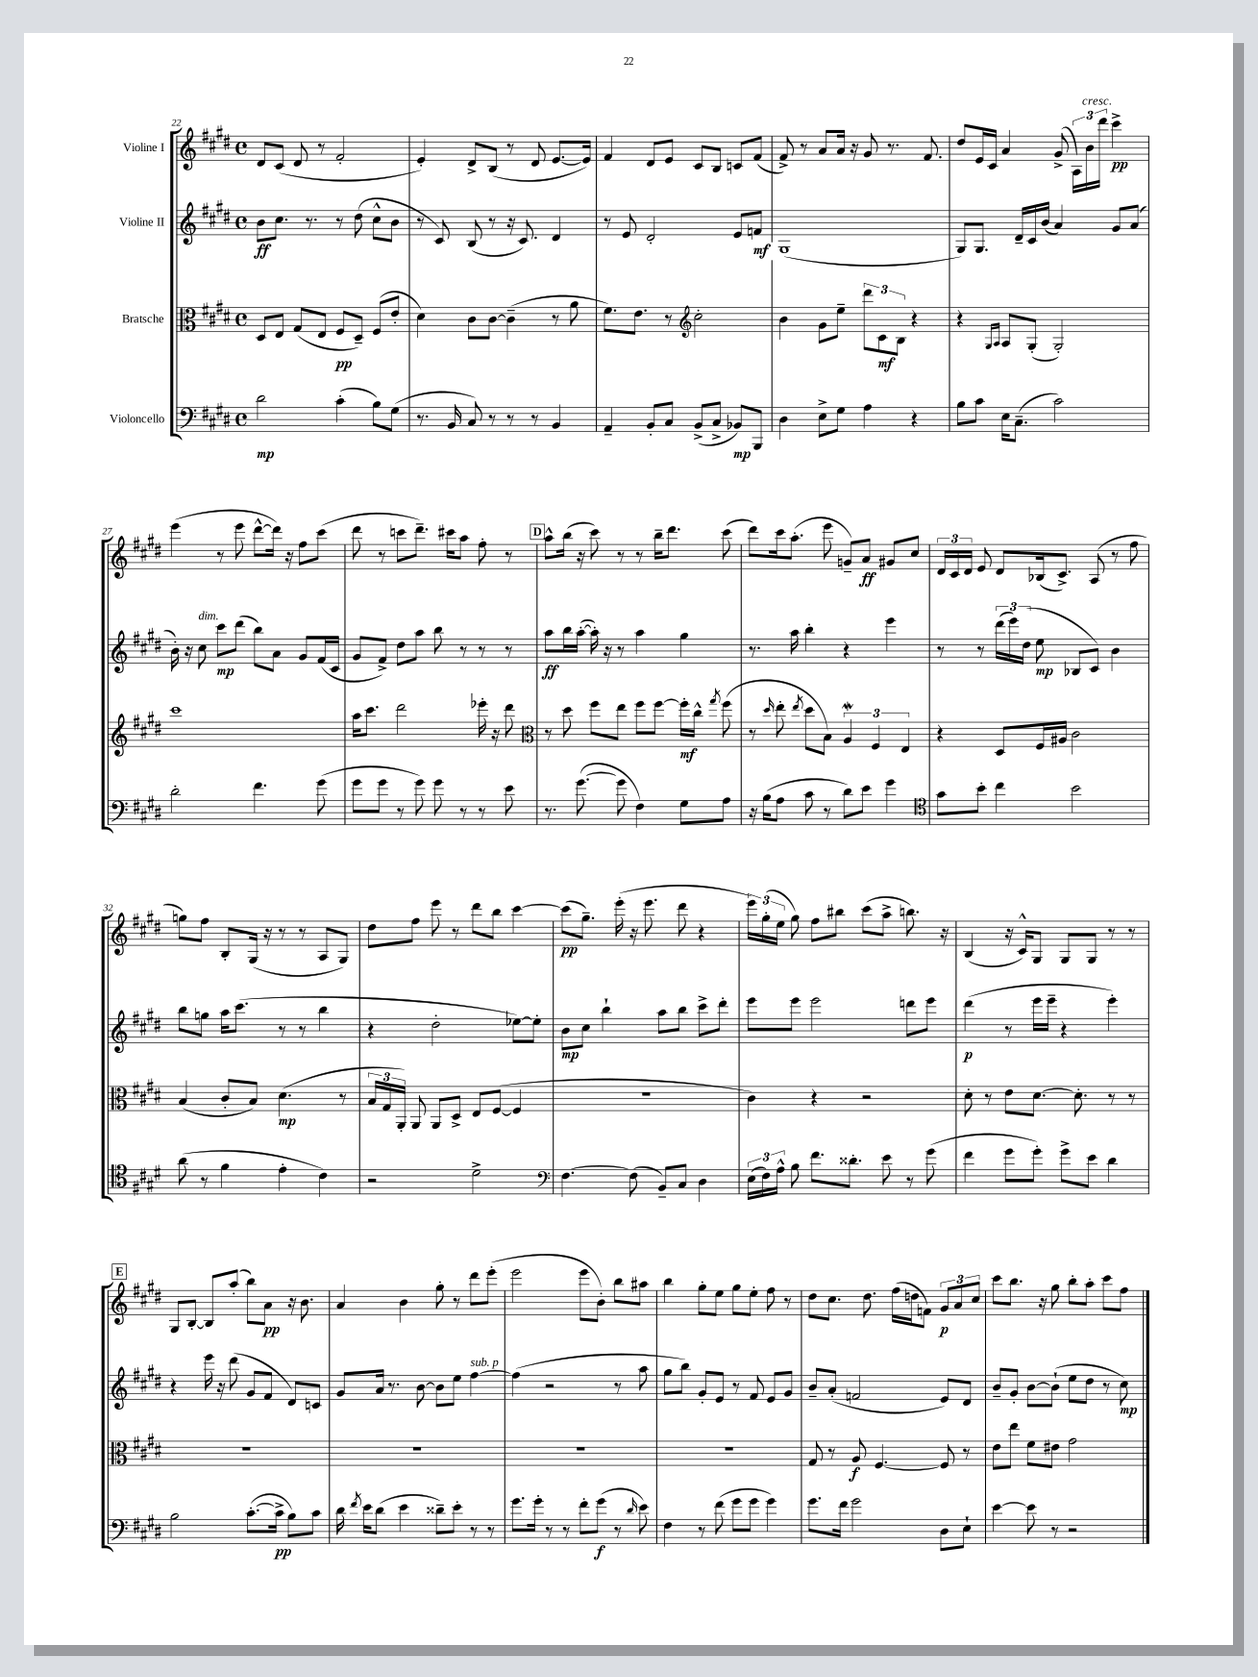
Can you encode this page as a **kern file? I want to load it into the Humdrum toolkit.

**kern	**kern	**kern	**kern
*staff4	*staff3	*staff2	*staff1
*clefF4	*clefC3	*clefG2	*clefG2
*k[f#c#g#d#]	*k[f#c#g#d#]	*k[f#c#g#d#]	*k[f#c#g#d#]
*M4/4	*M4/4	*M4/4	*M4/4
*met(c)	*met(c)	*met(c)	*met(c)
2d#\	8D#/L	8b\L	8d#/L
.	8E/J	8.cc#\J	(8c#/J
.	(8G#/L	.	8d#/
.	.	8.r	.
.	8E/J	.	8r
(4c#'\	8F#/L	8r	2f#'/
.	8D#~/J)	(8dd#\	.
8B\L)	(8F#/L	8cc#^^\L	.
(8G#\J	8e'/J	8b\J	.
=	=	=	=
8.r	4d#\)	8r	4e'/)
.	.	8c#/)	.
16BB/	.	.	.
8C#/)	8c#\L	(8B/	8d#^/L
8r	[8c#\J	8r	(8B/J
8r	(4c#~\]	16r	8r
.	.	8.c#/)	.
8r	.	.	8d#/
4BB/	8r	4d#/	[8.e/L
.	8a\	.	.
.	.	.	16e/]Jk)
=	=	=	=
4AA~/	8.f#\L)	8r	4f#/
.	.	8e/	.
.	8.e\J	.	.
8BB'/L	.	2d#'/	8d#/L
8C#/J	8r	.	8e/J
*	*clefG2	*	*
(8BB^/L	2cc#'\	.	8c#/L
8C#^/J	.	.	8B/J
8BB-/L)	.	8e/L	8c/L
8BBB/J	.	8f/J	(8f#/J
=	=	=	=
4D#\	4b\	(1G#	8f#^/)
.	.	.	8r
8E^\L	8g#\L	.	8a/L
8G#\J	8ee~\J	.	16a/Jk
.	.	.	16r
4A\	12ddd#\L	.	8g#/
.	12c#\	.	.
.	.	.	8.r
.	12B\J	.	.
4r	4r	.	.
.	.	.	8.f#/
=	=	=	=
8B\L	4r	8G#/L)	8dd#/L
8c#\J	.	8.G#/J	16e/L
.	.	.	16c#/JJ
.	16qqG#/LL	.	.
.	16qqA/JJ	.	.
16E\LK	8A/L	.	4a/
(8.C#~\J	.	16d#~/LL	.
.	(8G#'/J	16c#/	.
.	.	(16b/JJ	.
2c#\)	2G#'/)	4a/)	(8g#^/
.	.	.	24A\LL)
.	.	.	24b\
.	.	.	24ddd#\JJ
.	.	8g#/L	4ccc#^\
.	.	(8a/J	.
=	=	=	=
2d#'\	1ccc#	16b'\)	(4eee\
.	.	16r	.
.	.	8cc#\	.
.	.	8ccc#\L	8r
.	.	(8ddd#\J	8eee\
4.f#\	.	8bb\L)	[8ddd#^^\L
.	.	8a\J	16ddd#\]Jk)
.	.	.	16r
.	.	8g#/L	8ff#\L
(8g#\	.	(16f#/L	(8ccc#\J
.	.	16c#/JJ	.
=	=	=	=
8g#\L	16aa\LK	8g#/L	8ddd#\
.	8.ccc#\J	.	.
8g#\J	.	8f#^/J)	8r
8r	2ddd#\	8dd#\L	8ccc\L
8g#\)	.	8aa\J	8.ddd#~\J)
8g#\	.	8bb\	.
.	.	.	16ccc#\LK
8r	.	8r	8aa\J
8r	16eee-'\	8r	8ff#'\
.	16r	.	.
8e\	8ddd#\	8r	8r
=	=	=	=
*	*clefC3	*	*
8.r	8r	8aa\L	8aa^^\L
.	8dd#\	16bb\L	(16bb\Jk
([8.g#\	.	([16aa'\JJ	16r
.	8ff#\L	16aa'\])	8ccc#\)
.	.	16r	.
8g#\]	8ee\J	8r	8r
4F#\)	8ff#\L	4aa\	8r
.	[8ff#\J	.	16bb~\LK
.	.	.	8.ddd#\J
8G#\L	16ff#'\]LL	4gg#\	.
.	16cc#^^\JJ	.	.
.	8qgg#/	.	.
8A\J	(8ff#\	.	(8ccc#\
=	=	=	=
16r	8r	8.r	8ddd#\L)
(16B\LK	.	.	.
.	16qqdd#/	.	.
8A\J	8ee'\	.	16ccc#\k
.	.	16aa\	(8.aa'\J
.	8qee/	.	.
8c#\	8dd#\L	4bb'\	.
8r	8B\J)	.	8eee\
8d#\L)	6A/	4r	8g~/L)
8e\J	.	.	8a/J
.	6F#/	.	.
4g#\	.	4eee\	8g#/L
.	6E/	.	.
.	.	.	8cc#/J
=	=	=	=
*clefC4	*	*	*
8g#\L	4r	8r	24d#/LL
.	.	.	24c#/
.	.	.	24d#/JJ
8b'\J	.	8r	8e/
4cc#\	8D#/L	(24ddd#\LL	8d#/L
.	.	24eee\)	.
.	.	(24dd#\JJ	.
.	16F#/L	8ee\	(16B-/k
.	16A#/JJ	.	8.c#^/J)
2b\	2c#\	8B-/L	.
.	.	8c#/J)	(8A/
.	.	4b\	8r
.	.	.	8ff#\
=	=	=	=
(8a\	(4B/	8bb\L	8gg\L)
8r	.	8gg\J	8ff#\J
4f#\	8c#'/L	16aa\LK	8B'/L
.	.	(8.ccc#\J	.
.	8B/J)	.	(16G#/Jk
.	.	.	16r
4e'\	(4.d#\	8r	8r
.	.	8r	8r
4c#\)	.	4bb\	8A/L
.	8r	.	8G#/J)
=	=	=	=
2r	24B/LL	4r	8dd#\L
.	24G#/	.	.
.	24AA'/JJ)	.	.
.	8AA/	.	8ff#\J
.	8AA/L	2dd#'\	8eee\
.	8D#^/J	.	8r
2d#^\	8E/L	.	8ddd#\L
.	([8F#/J	.	8bb\J
.	4F#/]	[8ee-\L)	[4ccc#\
.	.	8ee-'\]J	.
=	=	=	=
*clefF4	*	*	*
[4.F#\	1r	8b\L	(8ccc#\]L
.	.	8cc#\J	8.gg#~\J)
.	.	4bb`\	.
.	.	.	(16eee'\
(8F#\]	.	.	16r
.	.	.	8.eee\
8BB~/L)	.	8aa\L	.
8C#/J	.	8bb\J	8ddd#\
4D#\	.	8ccc#^\L	4r
.	.	8ddd#'\J	.
=	=	=	=
(24E\LL	4c#\)	8eee\L	24eee\LL)
24F#\)	.	.	(24gg#'\
24A^^\JJ	.	.	24ee\JJ
8B\	.	8eee\J	8gg#\)
8.f#\L	4r	2eee\	8ff#\L
.	.	.	8bb#\J
8.d##'\J	.	.	.
.	2r	.	(8ccc#\L
8e\	.	.	8aa^\J
8r	.	8ddd\L	8.bb\)
(8g#\	.	8eee\J	.
.	.	.	16r
=	=	=	=
4f#\	8d#'\	(4ddd#\	(4B/
.	8r	.	.
8g#\L	8e\L	8r	16r
.	.	.	16c#^^/LK)
8g#'\J)	[8.d#\J	16eee\LL	8G#/J
.	.	16eee~\JJ	.
8g#^\L	.	4r	8G#/L
.	8.d#'\]	.	.
8e\J	.	.	8G#/J
4d#\	8r	4eee'\)	8r
.	8r	.	8r
=	=	=	=
2B\	1r	4r	8G#/L
.	.	.	[8B'/J
.	.	16eee\	8B/]L
.	.	16r	.
.	.	(8ddd#\	(8aa'/J
([8.c#'\L	.	8g#/L	8bb\L)
.	.	8f#/J	8a\J
16c#^\]Jk	.	.	.
8B\L)	.	8d#/L)	16r
.	.	.	8.b\
8c#\J	.	8c/J	.
=	=	=	=
16d#\	1r	8g#/L	4a/
8qf#/	.	.	.
16e\LK	.	.	.
(8d#\J	.	16a/Jk	.
.	.	8.r	.
4e\	.	.	4b\
.	.	[8b\	.
8d##~\L)	.	8b\]L	8gg#'\
8e'\J	.	8ee\J	8r
8r	.	[4ff#\	8ddd#\L
8r	.	.	(8eee'\J
=	=	=	=
8.g#\L	1r	(4ff#\]	2eee\
16g#'\Jk	.	.	.
8r	.	2r	.
8r	.	.	.
8f#'\L	.	.	8eee\L
(8g#\J	.	.	8b'\J)
8r	.	8r	8bb\L
16qqd#/	.	.	.
8e\)	.	8aa\	8aa#\J
=	=	=	=
4F#\	1r	8gg#\L	4bb\
.	.	8bb\J)	.
8r	.	8g#'/L	8gg#'\L
(8f#\	.	8e/J	8ee\J
8g#\L	.	8r	8gg#\L
8g#\J	.	8f#/	8ee'\J
4g#\)	.	8e/L	8ff#\
.	.	8g#/J	8r
=	=	=	=
8.g#\L	8G#/	8b~/L	8dd#\L
.	8r	(8a'/J	8.cc#\J
16f#\Jk	.	.	.
2g#\	8A/	2f/	.
.	.	.	8.dd#\
.	[4.F#/	.	.
.	.	.	(16ff#\LL
.	.	.	16dd\J
.	.	.	8f\J)
8D#\L	8F#/]	8e/L)	12g#/L
.	.	.	12a/
8E`\J	8r	8d#/J	.
.	.	.	12cc#/J
=	=	=	=
[4e\	8e\L	8b~/L	8ccc#\L
.	8ee\J	8g#'/J	8.bb\J
8e\]	8f#\L	[8b\L	.
.	.	.	16r
8r	8e#\J	(8b`\]J	8gg#\
2r	2g#\	8ee\L	8bb'\L
.	.	8dd#\J	8aa'\J
.	.	8r	8ccc#\L
.	.	8cc#\)	8ff#\J
==	==	==	==
*-	*-	*-	*-
